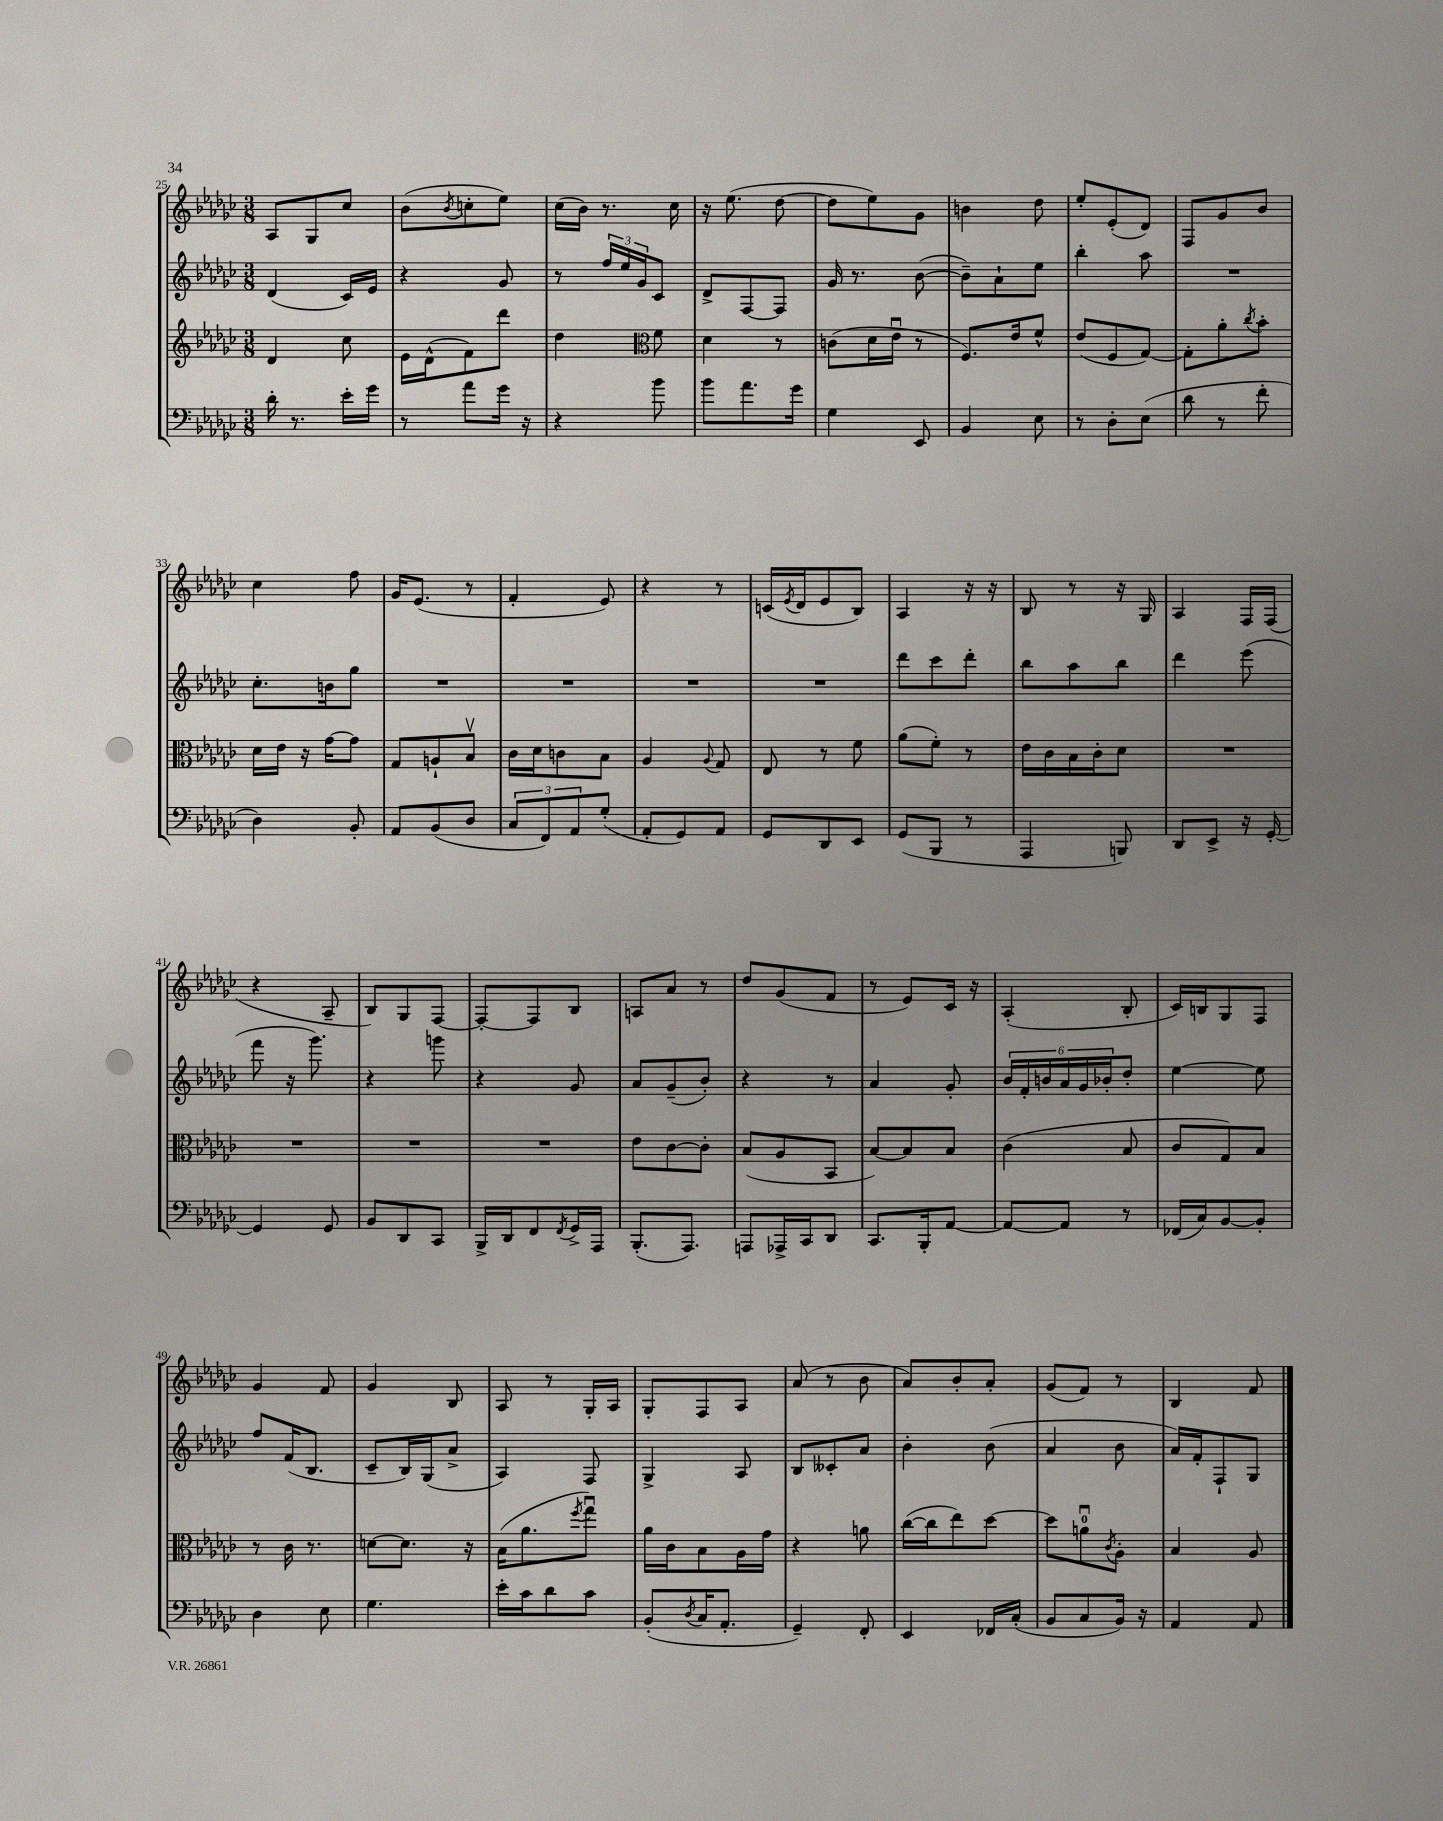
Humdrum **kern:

**kern	**kern	**kern	**kern
*part4	*part3	*part2	*part1
*staff4	*staff3	*staff2	*staff1
*clefF4	*clefG2	*clefG2	*clefG2
*k[b-e-a-d-g-c-]	*k[b-e-a-d-g-c-]	*k[b-e-a-d-g-c-]	*k[b-e-a-d-g-c-]
*M3/8	*M3/8	*M3/8	*M3/8
=25	=25	=25	=25
16d-'\	4d-/	(4d-/	8A-/L
8.r	.	.	.
.	.	.	8G-/
16e-'\LL	8cc-\	16c-/LL)	8cc-/J
16g-\JJ	.	16e-/JJ	.
=26	=26	=26	=26
8r	16e-\LL	4r	(8b-\L
.	(16d-^^\J	.	.
.	.	.	8qb-/
8a-\L	8f\)	.	8ccn'\
16g-\Jk	8ddd-\J	8g-/	8ee-\J)
16r	.	.	.
=27	=27	=27	=27
4r	4dd-\	8r	(16cc-\LL
.	.	.	16b-\JJ)
.	.	24ff/LL	8.r
.	.	24ee-/	.
.	.	24g-/J	.
*	*clefC3	*	*
8b-\	8f\	8c-/J	.
.	.	.	16cc-\
=28	=28	=28	=28
8b-\L	4d-\	8d-^/L	16r
.	.	.	(8.ee-\
8.a-\	.	[8F/	.
.	8r	8F/J]	[8dd-\
16g-\Jk	.	.	.
=29	=29	=29	=29
4G-\	(8cn\L	16g-/	8dd-\L]
.	.	8.r	.
.	16d-\L	.	8ee-\)
.	16e-u\JJ	.	.
8EE-/	8r	([8b-\	8g-\J
=30	=30	=30	=30
4BB-/	8.F/L)	8b-~\L])	4bn\
.	.	8a-`\	.
.	16e-/k	.	.
8E-\	8f^^/J	8ee-\J	8dd-\
=31	=31	=31	=31
8r	(8e-/L	4bb-'\	8ee-'/L
8D-'\L	8F/	.	(8e-'/
(8E-\J	[8G-/J)	8aa-\	8d-/J)
=32	=32	=32	=32
8d-\	8G-'\L]	4.r	8F/L
8r	8a-'\	.	8g-/
.	8qcc-/	.	.
8f'\	8b-'\J	.	8b-/J
!!LO:LB:g=z
=33	=33	=33	=33
4D-\)	16d-\LL	8.cc-'\L	4cc-\
.	16e-\JJ	.	.
.	16r	.	.
.	[16g-\KL	16bn\k	.
8BB-'/	8g-\J]	8gg-\J	8ff\
=34	=34	=34	=34
8AA-/L	8G-/L	4.r	16g-/KL
.	.	.	(8.e-/J
(8BB-/	8An`/	.	.
8D-/J	8B-v/J	.	8r
=35	=35	=35	=35
12C-/L	16c-\LL	4.r	4f'/
.	16d-\J	.	.
12FF/)	.	.	.
.	8cn\	.	.
12AA-/	.	.	.
(8G-'/J	8B-\J	.	8e-/)
=36	=36	=36	=36
8AA-'/L	4A-/	4.r	4r
8GG-/)	.	.	.
.	8qqA-/	.	.
8AA-/J	8G-/	.	8r
=37	=37	=37	=37
8GG-/L	8E-/	4.r	(16cn/LL
.	.	.	8qe-/
.	.	.	16d-/J
8DD-/	8r	.	8e-/
8EE-/J	8f\	.	8B-/J)
=38	=38	=38	=38
(8GG-/L	(8a-\L	8ddd-\L	4A-/
8BBB-/J	8f'\J)	8ccc-\	.
8r	8r	8ddd-'\J	16r
.	.	.	16r
=39	=39	=39	=39
4AAA-/	16e-\LL	8bb-\L	8B-/
.	16c-\	.	.
.	16B-\	8aa-\	8r
.	16c-'\J	.	.
8BBBn/)	8d-\J	8bb-\J	16r
.	.	.	16G-/
=40	=40	=40	=40
8DD-/L	4.r	4ddd-\	4A-/
8EE-^/J	.	.	.
16r	.	(8eee-\	16F/LL
[16GG-'/	.	.	(16F/JJ
!!LO:LB:g=z
=41	=41	=41	=41
4GG-/]	4.r	8fff\	4r
.	.	16r	.
.	.	8.ggg-\)	.
8GG-/	.	.	8A-~/
=42	=42	=42	=42
8BB-/L	4.r	4r	8B-/L)
8DD-/	.	.	8G-/
8CC-/J	.	8gggn\	[8F/J
=43	=43	=43	=43
16BBB-^/LL	4.r	4r	8F'/L_
16DD-/J	.	.	.
8FF/	.	.	8F/]
8qFF/	.	.	.
16GG-^/L	.	8g-/	8B-/J
16AAA-/JJ	.	.	.
=44	=44	=44	=44
(8.BBB-'/L	8e-\L	8a-/L	8An/L
.	[8c-\	(8g-~/	8a-/J
8.AAA-/J)	.	.	.
.	8c-'\J]	8b-'/J)	8r
=45	=45	=45	=45
8AAAn/L	(8B-/L	4r	8dd-/L
16AAA-X^/L	8A-/	.	(8g-/
16CC-/J	.	.	.
8DD-/J	8BB-/J	8r	8f/J
=46	=46	=46	=46
8.CC-/L	[8B-/L)	4a-/	8r
.	8B-/]	.	8e-/L)
16BBB-'/k	.	.	.
[8AA-/J	8B-/J	8g-'/	16c-/Jk
.	.	.	16r
=47	=47	=47	=47
8AA-/L_	(4c-\	24b-/LL	(4A-'/
.	.	24f'/	.
.	.	24bn/	.
8AA-/J]	.	24a-/	.
.	.	24g-/	.
.	.	24b-X'/J	.
8r	8B-/	8dd-'/J	8B-'/
=48	=48	=48	=48
(16FF-X/LL	8c-/L	[4ee-\	16c-/LL)
16C-/J)	.	.	16Bn/J
[8BB-/	8G-/)	.	8G-/
8BB-'/J]	8B-/J	8ee-\]	8F/J
!!LO:LB:g=z
=49	=49	=49	=49
4D-\	8r	8ff/L	4g-/
.	16c-\	(16f/K	.
.	8.r	8.B-/J	.
8E-\	.	.	8f/
=50	=50	=50	=50
4.G-\	[8dn\L	8c-~/L	4g-/
.	8.d\J]	16B-/L)	.
.	.	(16G-/J	.
.	.	8a-^/J	8B-/
.	16r	.	.
=51	=51	=51	=51
16e-'\LL	(16B-\KL	4A-/)	8A-/
16c-\J	8.a-\	.	.
8d-\	.	.	8r
.	8qff/	.	.
8c-\J	8gg-u\J)	8F/	16G-'/LL
.	.	.	16A-/JJ
=52	=52	=52	=52
(8BB-'/L	16a-\LL	4G-^/	8G-'/L
.	16c-\J	.	.
8qD-/	.	.	.
16C-/K	8B-\	.	8F/
8.AA-'/J	.	.	.
.	16A-\L	8A-/	8A-/J
.	16g-\JJ	.	.
=53	=53	=53	=53
4GG-~/)	4r	8B-/L	(8a-/
.	.	8c--X'/	8r
8FF'/	8an\	8a-/J	8b-\
=54	=54	=54	=54
4EE-/	([16cc-\LL	4b-'\	8a-/L)
.	16cc-\J]	.	.
.	8ee-\)	.	8b-'/
16FF-X/LL	[8dd-\J	(8b-\	8a-'/J
(16C-'/JJ	.	.	.
=55	=55	=55	=55
8BB-/L	8dd-\L]	4a-/	(8g-/L
8C-/	8anu\	.	8f/J)
.	8qc-/	.	.
16BB-/Jk)	8A-'\J	8b-\	8r
16r	.	.	.
=56	=56	=56	=56
4AA-/	4B-/	16a-/LL)	4B-/
.	.	16f'/J	.
.	.	8F`/	.
8AA-/	8A-/	8G-/J	8f/
==	==	==	==
*-	*-	*-	*-
